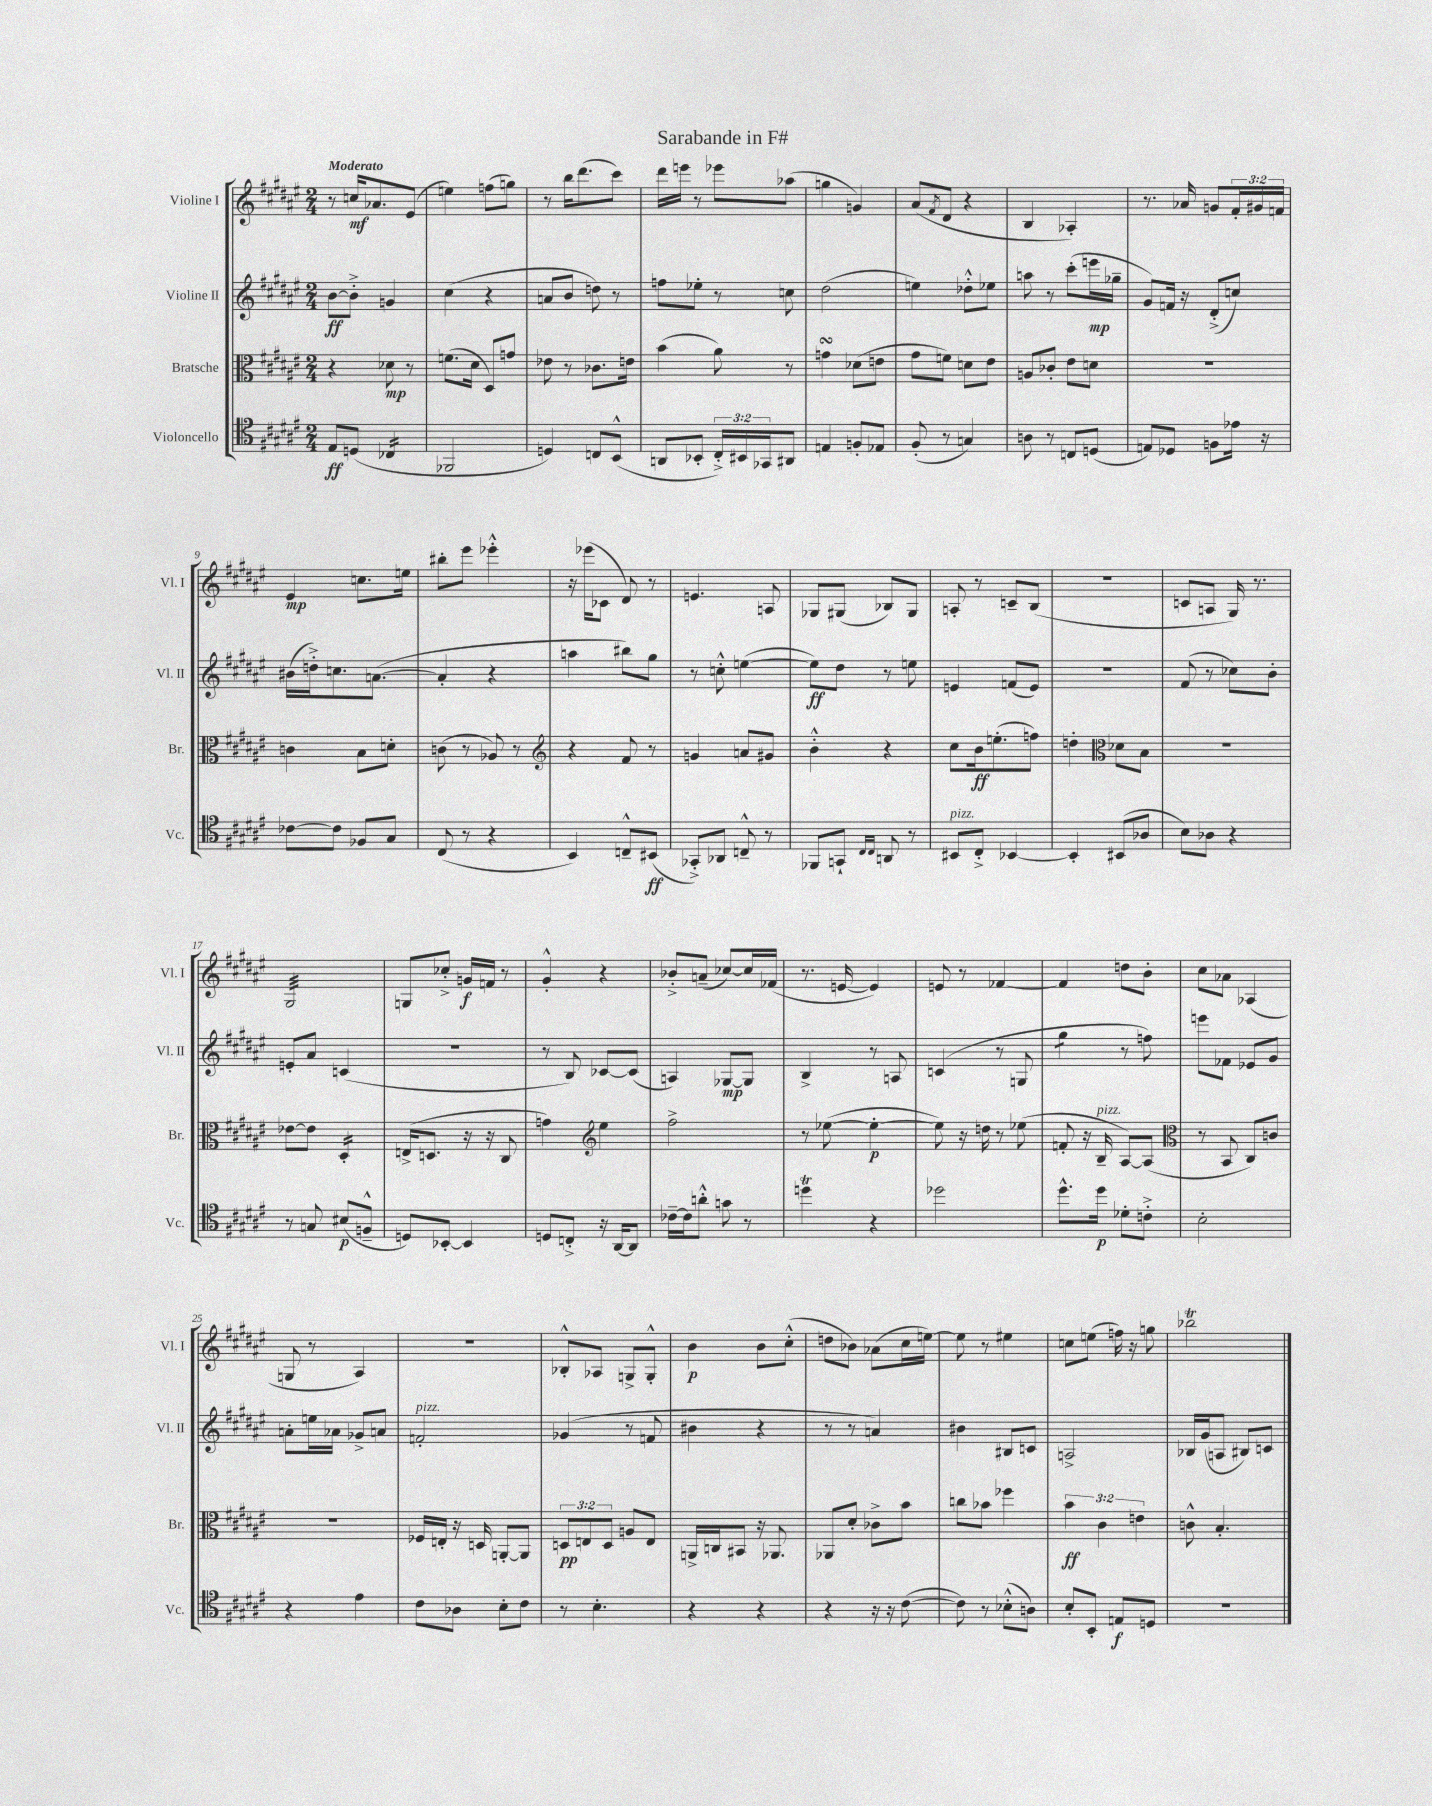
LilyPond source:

\header { title = "Sarabande in F#" }
<<
\new StaffGroup <<
\new Staff = "s0" \with { instrumentName = "Violine I" shortInstrumentName = "Vl. I" } {
    \clef treble \key fis \major \numericTimeSignature \time 2/4 \override Staff.TupletNumber.text = #tuplet-number::calc-fraction-text \tempo "Moderato"
    r8 c''16\mf aes'8. eis'8( |
    e''4) f''8( g''8) |
    r8 b''16 dis'''8.( cis'''8) |
    dis'''16 e'''16 r8 ees'''8 aes''8( |
    g''4 g'4) |
    ais'8( \acciaccatura { fis'8 } dis'8 r4 |
    b4 aes4-.) |
    r8. aes'16 g'8 \tuplet 3/2 { fis'16-. gis'16 f'16 } |
    eis'4\mp c''8. e''16 |
    bis''8-. eis'''8 ees'''4-.-^ |
    r16 ees'''16( ces'8 dis'8) r8 |
    e'4. a8 |
    ges8 gis8( bes8) gis8 |
    a8-. r8 c'8-- b8( |
    r2 |
    c'8 a8 gis16) r8. |
    gis2:32 |
    g8 ces''8-.-> g'16\f f'16 r8 |
    gis'4-.-^ r4 |
    bes'8-.-> a'8--( ces''8~) ces''16 fes'16( |
    r8. e'16~ e'4) |
    e'8 r8 fes'4~ |
    fes'4 d''8 b'8-. |
    cis''8 aes'8 aes4( |
    g8 r8 ais4) |
    r2 |
    bes8-.-^ aes8 g8-> g8-.-^ |
    b'4\p b'8 cis''8-.-^( |
    d''8 bes'8) aes'8( cis''16 e''16~) |
    e''8 r8 eis''4 |
    c''8 e''8( f''16) r16 g''8 |
    bes''2\trill \bar "|." |
}
\new Staff = "s1" \with { instrumentName = "Violine II" shortInstrumentName = "Vl. II" } {
    \clef treble \key fis \major \numericTimeSignature \time 2/4
    b'8~\ff b'8-.-> g'4 |
    cis''4( r4 |
    a'8 b'8 d''8) r8 |
    f''8 ees''8-. r8 c''8 |
    dis''2( |
    e''4) des''8-.-^ ees''8 |
    a''8 r8 cis'''8-.( e'''16\mp ges''16-- |
    gis'8) f'16 r16 dis'8-.->( c''8) |
    bis'16( d''16-.->) c''8. a'8.~( |
    a'4-. r4 |
    a''4 bis''8) gis''8 |
    r8 c''8-.-^ e''4~( |
    e''8\ff) dis''8 r8 e''8 |
    e'4 f'8( e'8) |
    R2 |
    fis'8( r8 ces''8) b'8-. |
    e'8-. ais'8 c'4( |
    R2 |
    r8 b8) ces'8~ ces'8( |
    a4) ges8~\mp ges8 |
    b4-> r8 a8 |
    c'4( r8 g8 |
    gis''4:8 r8 f''8) |
    e'''8 fes'8 ees'8 gis'8 |
    a'8-. e''16 aes'16 ges'8-> a'8 |
    f'2-.^\markup { \italic "pizz." } |
    ges'4( r8 f'8 |
    bis'4 r4 |
    r8 r8 a'4) |
    bis'4 bis8 c'8 |
    a2-> |
    bes16 gis'16( a8 bis8) c'8 \bar "|." |
}
\new Staff = "s2" \with { instrumentName = "Bratsche" shortInstrumentName = "Br." } {
    \clef alto \key fis \major \numericTimeSignature \time 2/4 \override Staff.TupletNumber.text = #tuplet-number::calc-fraction-text
    r4 des'8\mp r8 |
    f'8.( dis'16 dis8) g'8 |
    ees'8 r8 ces'8. e'16 |
    b'4( ais'8) r8 |
    g'4\turn des'8( e'8 |
    gis'8 f'8) d'8 eis'8 |
    a8 ces'8-. eis'8 d'8 |
    r2 |
    c'4 b8 d'8-. |
    c'8( r8 aes8) r8 |
    \clef treble r4 fis'8 r8 |
    g'4 a'8 gis'8 |
    b'4-.-^ r4 |
    cis''8 b'16\ff e''8.-.( f''8) |
    d''4-. \clef alto des'8 b8 |
    r2 |
    ees'8~ ees'8 dis4:16-. |
    e16->( d8. r16 r16 cis8 |
    g'4) \clef treble eis''4 |
    fis''2-> |
    r8 ees''8~( ees''4~-.\p |
    ees''8) r16 d''16 r8 ees''8( |
    f'8-. r16 b16--^\markup { \italic "pizz." } ais8~) ais8( |
    \clef alto r8 b,8 cis8) c'8 |
    R2 |
    fes16 e16-. r16 d16 a,8~-. a,8 |
    \tuplet 3/2 { d8\pp e8 d8 } a8 e8 |
    a,16-> c16 bis,8 r16 aes,8. |
    aes,8 dis'8-. ces'8-> b'8 |
    c''8 bes'8 fes''4 |
    \tuplet 3/2 { b'4\ff cis'4 e'4 } |
    c'8-^ b4.-. \bar "|." |
}
\new Staff = "s3" \with { instrumentName = "Violoncello" shortInstrumentName = "Vc." } {
    \clef tenor \key fis \major \numericTimeSignature \time 2/4 \override Staff.TupletNumber.text = #tuplet-number::calc-fraction-text
    eis8\ff d8( ces4:16 |
    fes,2 |
    d4) c8 b,8-^( |
    a,8 bes,8-. \tuplet 3/2 { cis16-.->) bis,16 ges,16 } ais,8 |
    e4 f8-. ees8 |
    fis8-.( r8 g4) |
    a8 r8 c8 d8( |
    e8) des8 f8 ees'16 r16 |
    ces'8~ ces'8 fes8 gis8 |
    cis8( r8 r4 |
    b,4) c8---^ bis,8\ff( |
    ges,8-.->) aes,8 c8---^ r8 |
    fes,8 g,8-! \grace { cis16 cis16 } a,8 r8 |
    bis,8^\markup { \italic "pizz." } cis8-.-> bes,4~ |
    bes,4-. bis,8( aes8 |
    b8) aes8 r4 |
    r8 g8 bis8\p( f8---^ |
    d8) bes,8~-. bes,4 |
    d8 c8-.-> r16 ais,16~ ais,8 |
    ces'16~-- ces'16 a'8-.-^ g'8 r8 |
    d''4\trill r4 |
    des''2 |
    dis''8.-^ dis''16\p des'8-. c'8-.-> |
    b2-. |
    r4 eis'4 |
    cis'8 aes8 b8-. cis'8 |
    r8 b4.-. |
    r4 r4 |
    r4 r16 r16 cis'8~( |
    cis'8) r8 bes8-.-^( a8) |
    b8-. b,8-. e8\f d8 |
    r2 \bar "|." |
}
>>
>>
